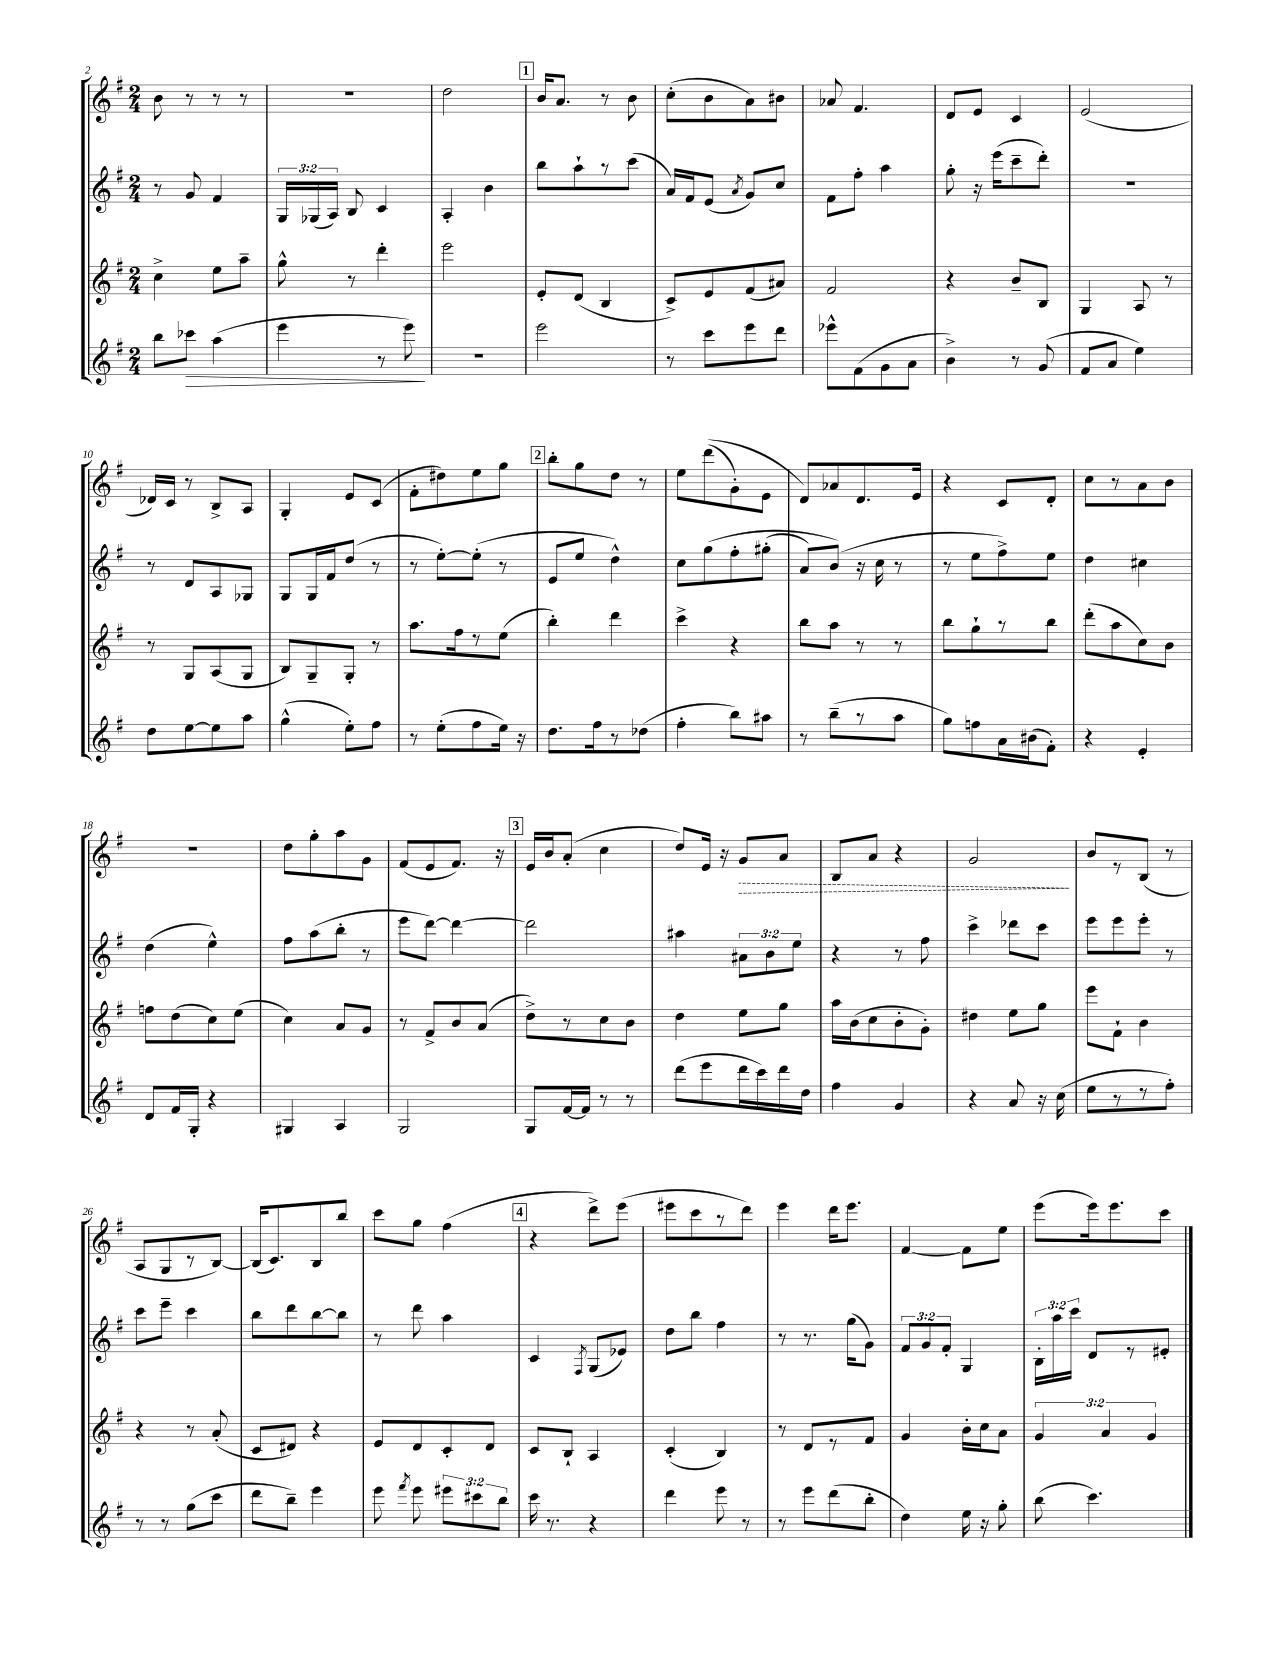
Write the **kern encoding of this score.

**kern	**kern	**kern	**kern
*staff4	*staff3	*staff2	*staff1
*clefG2	*clefG2	*clefG2	*clefG2
*k[f#]	*k[f#]	*k[f#]	*k[f#]
*M2/4	*M2/4	*M2/4	*M2/4
8bb	4cc^	8r	8b
8ccc-	.	8g	8r
(4aa	8ee	4f#	8r
.	8aa~	.	8r
=	=	=	=
4eee	8gg^^	24G	2r
.	.	(24G-	.
.	.	24A)	.
.	8r	8B	.
8r	4ddd'	4c	.
8eee)	.	.	.
=	=	=	=
2r	2eee	4A'	2dd
.	.	4b	.
=	=	=	=
2eee	8e'	8bb	16b
.	.	.	8.a
.	(8d	8aa`	.
.	4B	8r	8r
.	.	(8ccc	8b
=	=	=	=
8r	8c^)	16a)	(8cc'
.	.	16f#	.
8ccc	8e	(8e	8b
.	.	8qa	.
8eee	(8f#	8g)	8a)
8ddd	8a#)	8cc	8b#
=	=	=	=
8eee-^^	2f#	8f#	8a-
(8f#	.	8ff#'	4.f#
8g	.	4aa	.
8a	.	.	.
=	=	=	=
4b^)	4r	8gg'	8d
.	.	16r	8e
.	.	(16eee	.
8r	8b~	8ccc~	4c
(8g	8B	8ddd')	.
=	=	=	=
8f#	4G	2r	(2e
8a	.	.	.
4ee)	8A	.	.
.	8r	.	.
=	=	=	=
8dd	8r	8r	16d-)
.	.	.	16c
[8ee	8G	8d	8r
8ee]	(8A	8A	8B^
8aa	8G	8G-	8A
=	=	=	=
(4gg^^	8B)	8G	4G'
.	8G~	16G	.
.	.	16f#	.
8ee')	8G'	(8dd	8e
8ff#	8r	8r	(8c
=	=	=	=
8r	8.aa	8r	8f#'
(8ee'	.	[8ee')	8dd#)
.	16ff#	.	.
8ff#	8r	(8ee']	8ee
16ee)	(8ee	8r	8gg
16r	.	.	.
=	=	=	=
8.dd	4bb')	8e	8bb'
.	.	8ee	8gg
16ff#	.	.	.
8r	4ddd	4dd^^)	8dd
(8dd-	.	.	8r
=	=	=	=
4ff#'	4ccc^	8cc	8ee
.	.	&(8gg	&((8ddd
8bb)	4r	8ff#'	8g')
8aa#	.	(8gg#'	8e
=	=	=	=
8r	8bb	8a)	8d&)
(8bb~	8aa	(8b&)	8a-
8r	8r	16r	8.d
.	.	16cc	.
8aa	8r	8r	.
.	.	.	16e
=	=	=	=
8gg)	8bb	8r	4r
8ff	8gg`	8ee	.
16a	8r	8ff#^)	8c
(16b#	.	.	.
8f#')	8bb	8ee	8d'
=	=	=	=
4r	(8ddd'	4dd	8cc
.	8aa	.	8r
4e'	8cc)	4cc#	8a
.	8b	.	8b
=	=	=	=
8d	8ff	(4dd	2r
16f#	(8dd	.	.
16G'	.	.	.
4r	8cc)	4ee^^)	.
.	(8ee	.	.
=	=	=	=
4G#	4cc)	8ff#	8dd
.	.	(8aa	8gg'
4A	8a	8bb'	8aa
.	8g	8r	8g
=	=	=	=
2G	8r	8eee	(8f#
.	8f#^	[8ddd)	8e
.	8b	4ddd_	8.f#)
.	(8a	.	.
.	.	.	16r
=	=	=	=
8G	8dd^)	2ddd]	16e
.	.	.	16b
[16f#	8r	.	(8a'
16f#]	.	.	.
8r	8cc	.	4cc
8r	8b	.	.
=	=	=	=
(8ddd	4dd	4aa#	8dd)
8eee	.	.	16e
.	.	.	16r
16ddd	8ee	12a#	8g
16ccc)	.	.	.
.	.	12b	.
16ddd	8gg	.	8a
.	.	12ee	.
16dd	.	.	.
=	=	=	=
4ff#	16aa	4r	8B
.	(16b	.	.
.	8cc	.	8a
4g	8b'	8r	4r
.	8g')	8ff#	.
=	=	=	=
4r	4dd#	4ccc^	2g
8a	8ee	8ddd-	.
16r	8gg	8ccc	.
(16cc	.	.	.
=	=	=	=
8ee	8eee	8eee	8b
8r	8f#`	8eee	8r
8r	4b	8eee'	(8B
8ff#')	.	8r	8r
=	=	=	=
8r	4r	8ccc	8A
8r	.	8eee~	8G
(8gg	8r	4ccc	8r
8ccc	(8a'	.	[8B)
=	=	=	=
8ddd	8c	8bb	(16B]
.	.	.	8.c)
8bb~)	8d#)	8ddd	.
4eee	4r	[8bb	8B
.	.	8bb]	8bb
=	=	=	=
8eee	8e	8r	8ccc
8qfff#	.	.	.
8eee	8d	8ddd	8gg
12eee#	8c'	4aa	(4ff#
12ccc#	.	.	.
.	8d	.	.
12bb	.	.	.
=	=	=	=
16ccc	8c	4c	4r
8.r	.	.	.
.	8B`	.	.
.	.	8qF#	.
4r	4A	(8G	8ddd^)
.	.	8e-)	(8eee
=	=	=	=
4ddd	(4c'	8dd	8eee#
.	.	8bb	8ccc
8eee	4B)	4ff#	8r
8r	.	.	8ddd)
=	=	=	=
8r	8r	8r	4eee
8eee	8d	8.r	.
(8ddd	8r	.	16ddd
.	.	(16gg	8.eee
8bb'	8f#	8g)	.
=	=	=	=
4dd)	4g	12f#	[4f#
.	.	12g	.
.	.	12f#'	.
16ee	16b'	4G	8f#]
16r	16cc	.	.
8gg'	8a	.	8ee
=	=	=	=
(8bb	6g	24B'	(8eee
.	.	24aa	.
.	.	24ccc	.
4.ccc)	.	8d	16eee)
.	6a	.	.
.	.	.	8.eee
.	.	8r	.
.	6g	.	.
.	.	8e#'	8ccc
==	==	==	==
*-	*-	*-	*-
